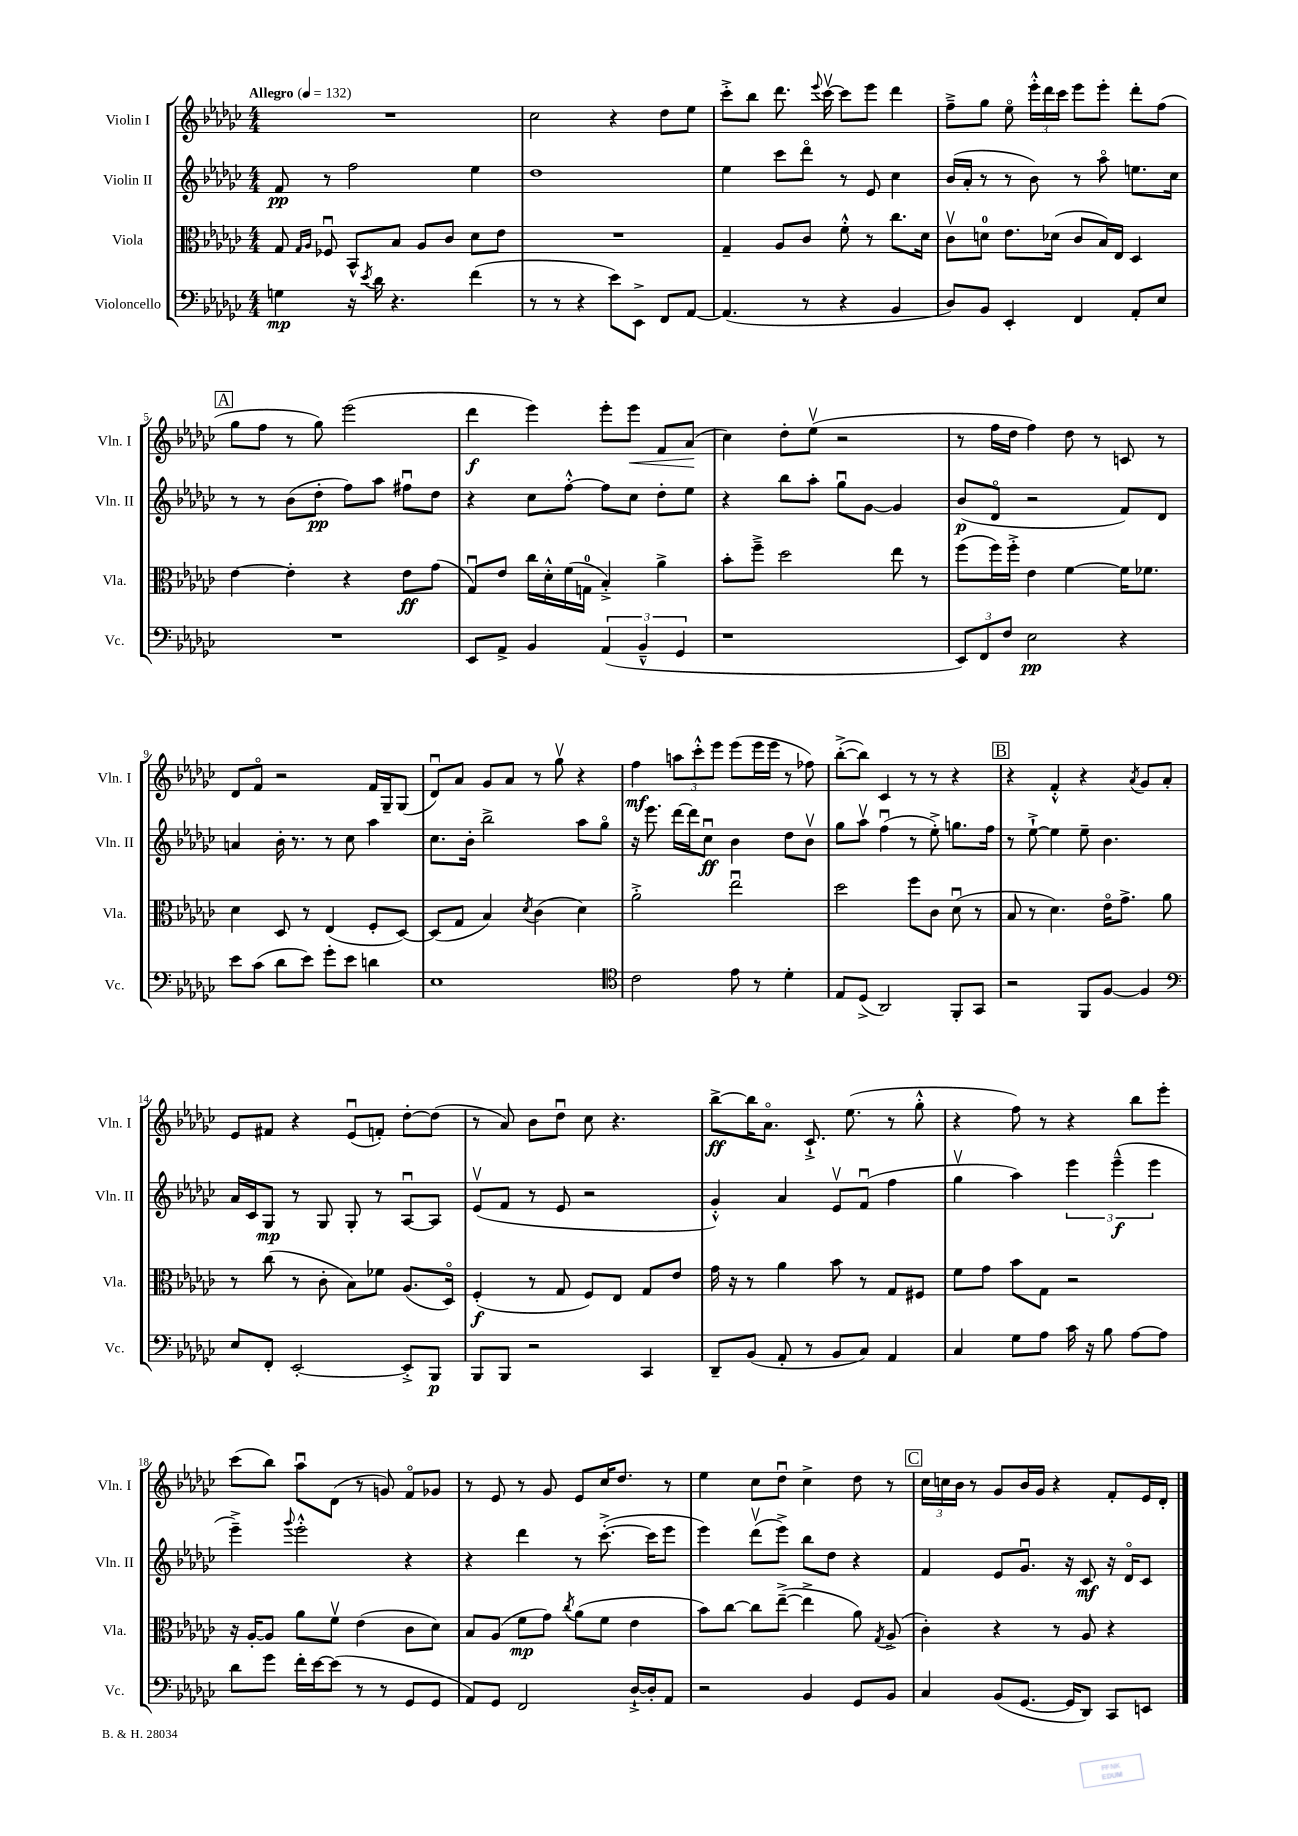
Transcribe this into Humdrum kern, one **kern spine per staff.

**kern	**kern	**kern	**kern
*staff4	*staff3	*staff2	*staff1
*clefF4	*clefC3	*clefG2	*clefG2
*k[b-e-a-d-g-c-]	*k[b-e-a-d-g-c-]	*k[b-e-a-d-g-c-]	*k[b-e-a-d-g-c-]
*M4/4	*M4/4	*M4/4	*M4/4
*MM132	*MM132	*MM132	*MM132
4G\	8G-/	8f/	1r
.	16qqG-/LL	.	.
.	16qqA-/JJ	.	.
.	8F-u/	8r	.
16r	8BB-^^/L	2ff\	.
8qe-/	.	.	.
16d-\	.	.	.
4.r	8B-/J	.	.
.	8A-/L	.	.
.	8c-/J	.	.
(4f\	8d-\L	4ee-\	.
.	8e-\J	.	.
=	=	=	=
8r	1r	1dd-	2cc-\
8r	.	.	.
4r	.	.	.
8e-\L)	.	.	4r
8EE-^\J	.	.	.
8FF/L	.	.	8dd-\L
[8AA-/J	.	.	8ee-\J
=	=	=	=
(4.AA-/]	4G-~/	4ee-\	8ccc-'^\L
.	.	.	8bb-\J
.	8A-/L	8ccc-\L	8.ddd-\
8r	8c-/J	8ddd-o\J	.
.	.	.	8qqeee-/
.	.	.	[16ccc-v\
4r	8f'^^\	8r	8ccc-\]L
.	8r	8e-/	8eee-\J
4BB-/	8.cc-\L	4cc-\	4ddd-\
.	16d-\Jk	.	.
=	=	=	=
8D-/L)	8c-v\L	(16b-/LL	8ff~^\L
.	.	16a-'/JJ	.
8BB-/J	8d\J	8r	8gg-\J
4EE-'/	8.e-\L	8r	8ee-o\
.	.	8b-\)	24eee-'^^\LL
.	.	.	24ddd-\
.	(16d-\Jk	.	.
.	.	.	24ccc-\JJ
4FF/	8c-/L	8r	8eee-\L
.	16B-/L)	8aa-o\	8eee-'\J
.	16E-/JJ	.	.
8AA-'/L	4D-/	8.ee\L	8ddd-'\L
8E-/J	.	.	(8ff\J
.	.	16cc-\Jk	.
=	=	=	=
1r	[4e-\	8r	8gg-\L
.	.	8r	8ff\J
.	4e-'\]	(8b-\L	8r
.	.	8dd-'\J	8gg-\)
.	4r	8ff\L)	(2eee-\
.	.	8aa-\J	.
.	8e-\L	8ff#u\L	.
.	(8g-\J	8dd-\J	.
=	=	=	=
8EE-/L	8G-u/L)	4r	4ddd-\
8AA-^/J	8e-/J	.	.
4BB-/	16cc-\LL	8cc-\L	4eee-\)
.	16d-'^^\	.	.
.	(16f\	[8ff'^^\J	.
.	16G\JJ	.	.
(6AA-/	4B-'^/)	8ff\]L	8eee-'\L
.	.	8cc-\J	8eee-\J
6BB-~^^/	.	.	.
.	4a-^\	8dd-'\L	8f/L
6GG-/	.	.	.
.	.	8ee-\J	(8a-/J
=	=	=	=
1r	8b-'\L	4r	4cc-\)
.	8ff~^\J	.	.
.	2dd-\	8bb-\L	8dd-'\L
.	.	8aa-'\J	(8ee-v\J
.	.	8gg-u\L	2r
.	.	[8g-\J	.
.	8ee-\	4g-/]	.
.	8r	.	.
=	=	=	=
12EE-/L)	(8ff\L	(8b-/L	8r
12FF/	.	.	.
.	16ff\L)	8d-o/J	16ff\LL
12F/J	.	.	.
.	16ff'^\JJ	.	16dd-\JJ
2E-\	4e-\	2r	4ff\)
.	[4f\	.	8dd-\
.	.	.	8r
4r	16f\]LK	8f/L)	8c/
.	8.f-\J	.	.
.	.	8d-/J	8r
=	=	=	=
8e-\L	4d-\	4a/	8d-/L
(8c-\J	.	.	8fo/J
8d-\L	8D-/	16b-'\	2r
.	.	8.r	.
8e-\J)	8r	.	.
8g-'\L	(4E-/	8r	.
8e-\J	.	8cc-\	.
4d\	8F'/L	4aa-\	16f/LL
.	.	.	16G-~/J
.	[8D-/J)	.	(8G-/J
=	=	=	=
1E-	(8D-/]L	8.cc-\L	8d-u/L)
.	8G-/J	.	8a-/J
.	.	16b-'\Jk	.
.	4B-/)	2bb-^\	8g-/L
.	.	.	8a-/J
.	8qd-/	.	.
.	(4c-\	.	8r
.	.	.	8gg-v\
.	4d-\)	8aa-\L	4r
.	.	8gg-o\J	.
=	=	=	=
*clefC4	*	*	*
2c-\	2a-'^\	16r	4ff\
.	.	8.eee-\	.
.	.	[16ddd-\LL	12aa\L
.	.	16ddd-\]J	.
.	.	.	12ccc-'^^\
.	.	8cc-u\J	.
.	.	.	12eee-\J
8e-\	2ee-u\	4b-\	(8eee-\L
8r	.	.	16eee-\L
.	.	.	16eee-\JJ
4d-'\	.	8dd-\L	8r
.	.	8b-v\J	8ff-\)
=	=	=	=
8E-/L	2dd-\	8gg-\L	([8bb-'^\L
(8D-^/J	.	8aa-v\J	8bb-\]J)
2AA-/)	.	(4ffu\	4c-/
.	8ff\L	8r	8r
.	8c-\J	8ee-'^\)	8r
8FF'/L	(8d-u\	8.gg\L	4r
8GG-/J	8r	.	.
.	.	16ff\Jk	.
=	=	=	=
2r	8B-/	8r	4r
.	8r	[8ee-`^\	.
.	4.d-\)	4ee-\]	4f'^^/
8FF/L	.	8ee-~\	4r
[8F/J	16e-o\LK	4.b-\	.
.	8.g-^\J	.	.
.	.	.	8qa-/
4F/]	.	.	8g-/L
.	8a-\	.	8a-'/J
=	=	=	=
*clefF4	*	*	*
8E-/L	8r	16a-/LL	8e-/L
.	.	16c-/J	.
8FF'/J	(8cc-\	8G-/J	8f#/J
[2EE-'/	8r	8r	4r
.	8c-'\	8G-/	.
.	8B-\L)	8G-'/	(8e-u/L
.	8f-\J	8r	8f'/J)
8EE-'^/]L	(8.A-/L	[8A-u/L	[8dd-'\L
8BBB-/J	.	8A-/]J	(8dd-\]J
.	16D-o/Jk)	.	.
=	=	=	=
8BBB-/L	(4F'/	(8e-v/L	8r
8BBB-/J	.	8f/J	8a-/)
2r	8r	8r	8b-\L
.	8G-/	8e-/	8dd-u\J
.	8F/L)	2r	8cc-\
.	8E-/J	.	4.r
4CC-/	8G-/L	.	.
.	8e-/J	.	.
=	=	=	=
8DD-~/L	16g-\	4g-'^^/)	[8bb-^\L
.	16r	.	.
(8BB-/J	8r	.	16bb-\]K
.	.	.	8.a-o\J
8AA-'/	4a-\	4a-/	.
8r	.	.	8.c-`^/
8BB-/L	8b-\	8e-v/L	.
.	.	.	(8.ee-\
8C-/J)	8r	(8fu/J	.
4AA-/	8G-/L	4ff\	8r
.	8F#/J	.	8gg-'^^\
=	=	=	=
4C-/	8f\L	4gg-v\	4r
.	8g-\J	.	.
8G-\L	8b-\L	4aa-\)	8ff\)
8A-\J	8G-\J	.	8r
16c-\	2r	6eee-\	4r
16r	.	.	.
8B-\	.	.	.
.	.	(6eee-~^^\	.
[8A-\L	.	.	8bb-\L
.	.	6eee-\	.
8A-\]J	.	.	8eee-'\J
=	=	=	=
8d-\L	16r	4eee-~^\)	(8ccc-\L
.	[16A-'/LK	.	.
8g-\J	8A-/]J	.	8bb-\J)
.	.	8qqggg-/	.
16f'\LL	8a-\L	2eee-'^^\	8aa-u\L
[16e-\J	.	.	.
(8e-\]J	8fv\J	.	(8d-\J
8r	(4e-\	.	8r
8r	.	.	8g/)
8GG-/L	8c-\L	4r	8fo/L
8GG-/J	8d-\J)	.	8g-/J
=	=	=	=
8AA-/L)	8B-/L	4r	8r
8GG-/J	(8A-/J	.	8e-/
2FF/	8f\L	4ddd-\	8r
.	8g-\J)	.	8g-/
.	8qcc-/	.	.
.	(8a-\L	8r	8e-/L
.	8f\J	([8.ccc-'^\	16cc-/K
.	.	.	8.dd-/J
[16D-`^/LL	4e-\	.	.
16D-'/]J	.	16ccc-\]LK	.
8AA-/J	.	8eee-\J	8r
=	=	=	=
2r	8b-\L)	4eee-\)	4ee-\
.	[8cc-\J	.	.
.	8cc-\]L	(8ddd-v\L	8cc-\L
.	([8ee-~^\J	8eee-^\J)	8dd-u\J
4BB-/	4ee-^\]	8bb-\L	4cc-^\
.	.	8dd-\J	.
8GG-/L	8a-\)	4r	8dd-\
.	8qG-/	.	.
8BB-/J	(8A-^/	.	8r
=	=	=	=
4C-/	4c-'\)	4f/	24cc-\LL
.	.	.	24cc\
.	.	.	24b-\JJ
.	.	.	8r
(8BB-/L	4r	8e-/L	8g-/L
[8.GG-/J	.	8.g-u/J	16b-/L
.	.	.	16g-/JJ
.	8r	.	4r
16GG-/]LK	.	16r	.
8DD-/J)	8A-/	8c-/	.
8CC-/L	4r	16r	8f'/L
.	.	16d-o/LK	.
8EE/J	.	8c-/J	16e-/L
.	.	.	16d-'/JJ
==	==	==	==
*-	*-	*-	*-
